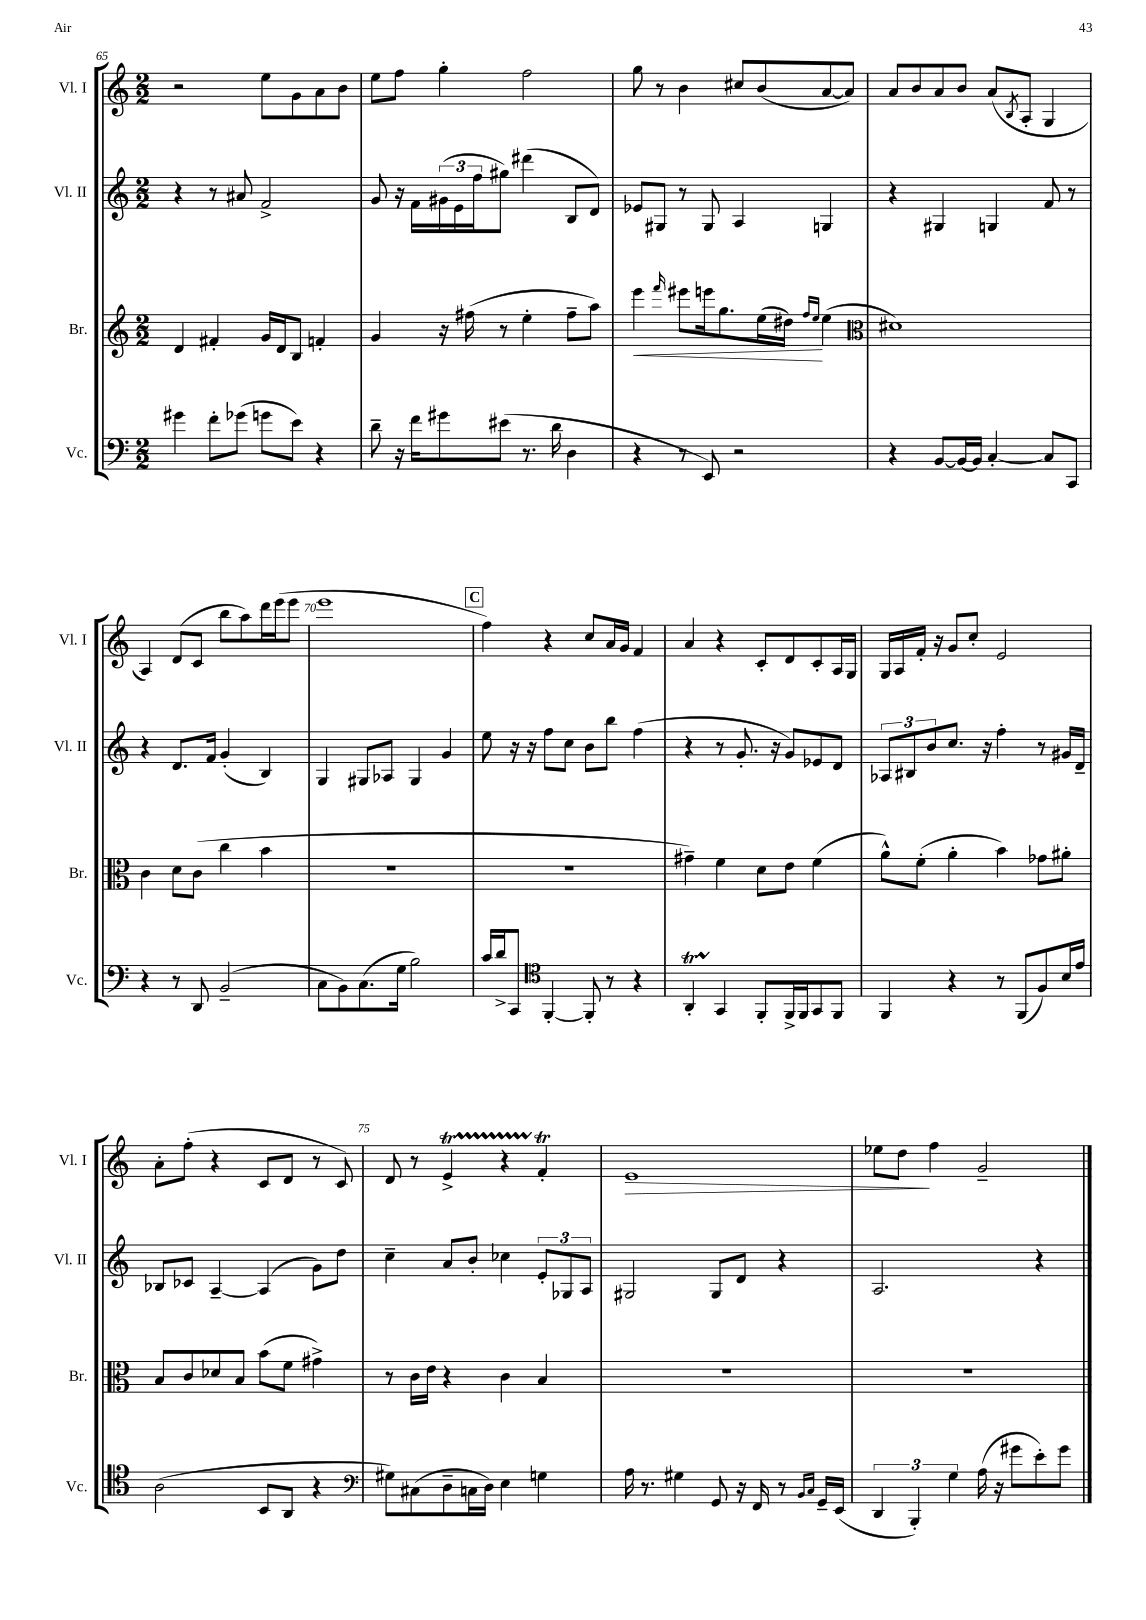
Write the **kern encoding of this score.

**kern	**kern	**kern	**kern
*staff4	*staff3	*staff2	*staff1
*clefF4	*clefG2	*clefG2	*clefG2
*k[]	*k[]	*k[]	*k[]
*M2/2	*M2/2	*M2/2	*M2/2
4g#	4d	4r	2r
8f'	4f#'	8r	.
(8g-	.	8a#	.
8g	16g	2f^	8ee
.	16d	.	.
8e)	8B	.	8g
4r	4f'	.	8a
.	.	.	8b
=	=	=	=
8d~	4g	8g	8ee
16r	.	16r	8ff
16f	.	16f	.
8g#	16r	(24g#	4gg'
.	.	24e	.
.	(16ff#	.	.
.	.	24ff	.
(8e#	8r	8gg#)	.
8.r	4ee'	(4ddd#	2ff
16d	.	.	.
4D	8ff#~	8B	.
.	8aa)	8d)	.
=	=	=	=
4r	4eee	8e-	8gg
.	.	8G#	8r
.	16qqfff	.	.
8r	8eee#	8r	4b
8EE)	16eee	8G#	.
.	8.gg	.	.
2r	.	4A	8cc#
.	(16ee	.	(8b
.	16dd#)	.	.
.	16qqff	.	.
.	16qqee	.	.
.	(4ee	4G	[8a
.	.	.	8a])
=	=	=	=
*	*clefC3	*	*
4r	1d#)	4r	8a
.	.	.	8b
[8BB	.	4G#	8a
16BB_	.	.	8b
16BB]	.	.	.
[4C'	.	4G	(8a
.	.	.	8qB
.	.	.	8A'
8C]	.	8f	4G
8CC	.	8r	.
=	=	=	=
4r	4c	4r	4A)
8r	8d	8.d	(8d
8DD	(8c	.	8c
.	.	16f	.
(2BB~	4cc	(4g'	8bb
.	.	.	8aa)
.	4b	4B)	16ddd
.	.	.	(16eee
.	.	.	8eee
=	=	=	=
8C	1r	4G	1eee
8BB)	.	.	.
(8.C	.	8G#	.
.	.	8A-	.
16G	.	.	.
2B)	.	4G#	.
.	.	4g	.
=	=	=	=
16c	1r	8ee	4ff)
16d^	.	.	.
8CC	.	16r	.
.	.	16r	.
*clefC4	*	*	*
[4FF'	.	8ff	4r
.	.	8cc	.
8FF']	.	8b	8cc
8r	.	8bb	16a
.	.	.	16g
4r	.	(4ff	4f
=	=	=	=
4AA'	4g#~)	4r	4a
4GG	4f	8r	4r
.	.	8.g'	.
8FF'	8d	.	8c'
.	.	16r	.
16FF^	8e	8g)	8d
16FF	.	.	.
8GG	(4f	8e-	8c'
8FF	.	8d	16A
.	.	.	16G
=	=	=	=
4FF	8a^^)	12A-	16G
.	.	.	16A
.	.	12B#	.
.	(8f'	.	16f'
.	.	12b	.
.	.	.	16r
4r	4a'	8.cc	8g
.	.	.	8cc'
.	.	16r	.
8r	4b)	4ff'	2e
(8FF	.	.	.
8F)	8g-	8r	.
16B	8a#'	16g#	.
16e	.	16d~	.
=	=	=	=
(2A	8B	8B-	8a'
.	8c	8c-	(8ff'
.	8d-	[4A~	4r
.	8B	.	.
8BB	(8b	(4A]	8c
8AA	8f	.	8d
4r	4g#^)	8g)	8r
.	.	8dd	8c)
=	=	=	=
*clefF4	*	*	*
8G#)	8r	4cc~	8d
(8C#	16c	.	8r
.	16e	.	.
8D~	4r	8a	4e^
16C	.	8b'	.
16D)	.	.	.
4E	4c	4cc-	4r
4G	4B	12e'	4f'
.	.	12G-	.
.	.	12A	.
=	=	=	=
16A	1r	2G#	1e
8.r	.	.	.
4G#	.	.	.
8GG	.	8G#	.
16r	.	8d	.
16FF	.	.	.
8r	.	4r	.
16qqBB	.	.	.
16qqC	.	.	.
16GG~	.	.	.
(16EE	.	.	.
=	=	=	=
6DD	1r	2.A	8ee-
.	.	.	8dd
6BBB')	.	.	.
.	.	.	4ff
6G	.	.	.
(16A	.	.	2g~
16r	.	.	.
8g#	.	.	.
8e')	.	4r	.
8g#	.	.	.
==	==	==	==
*-	*-	*-	*-
